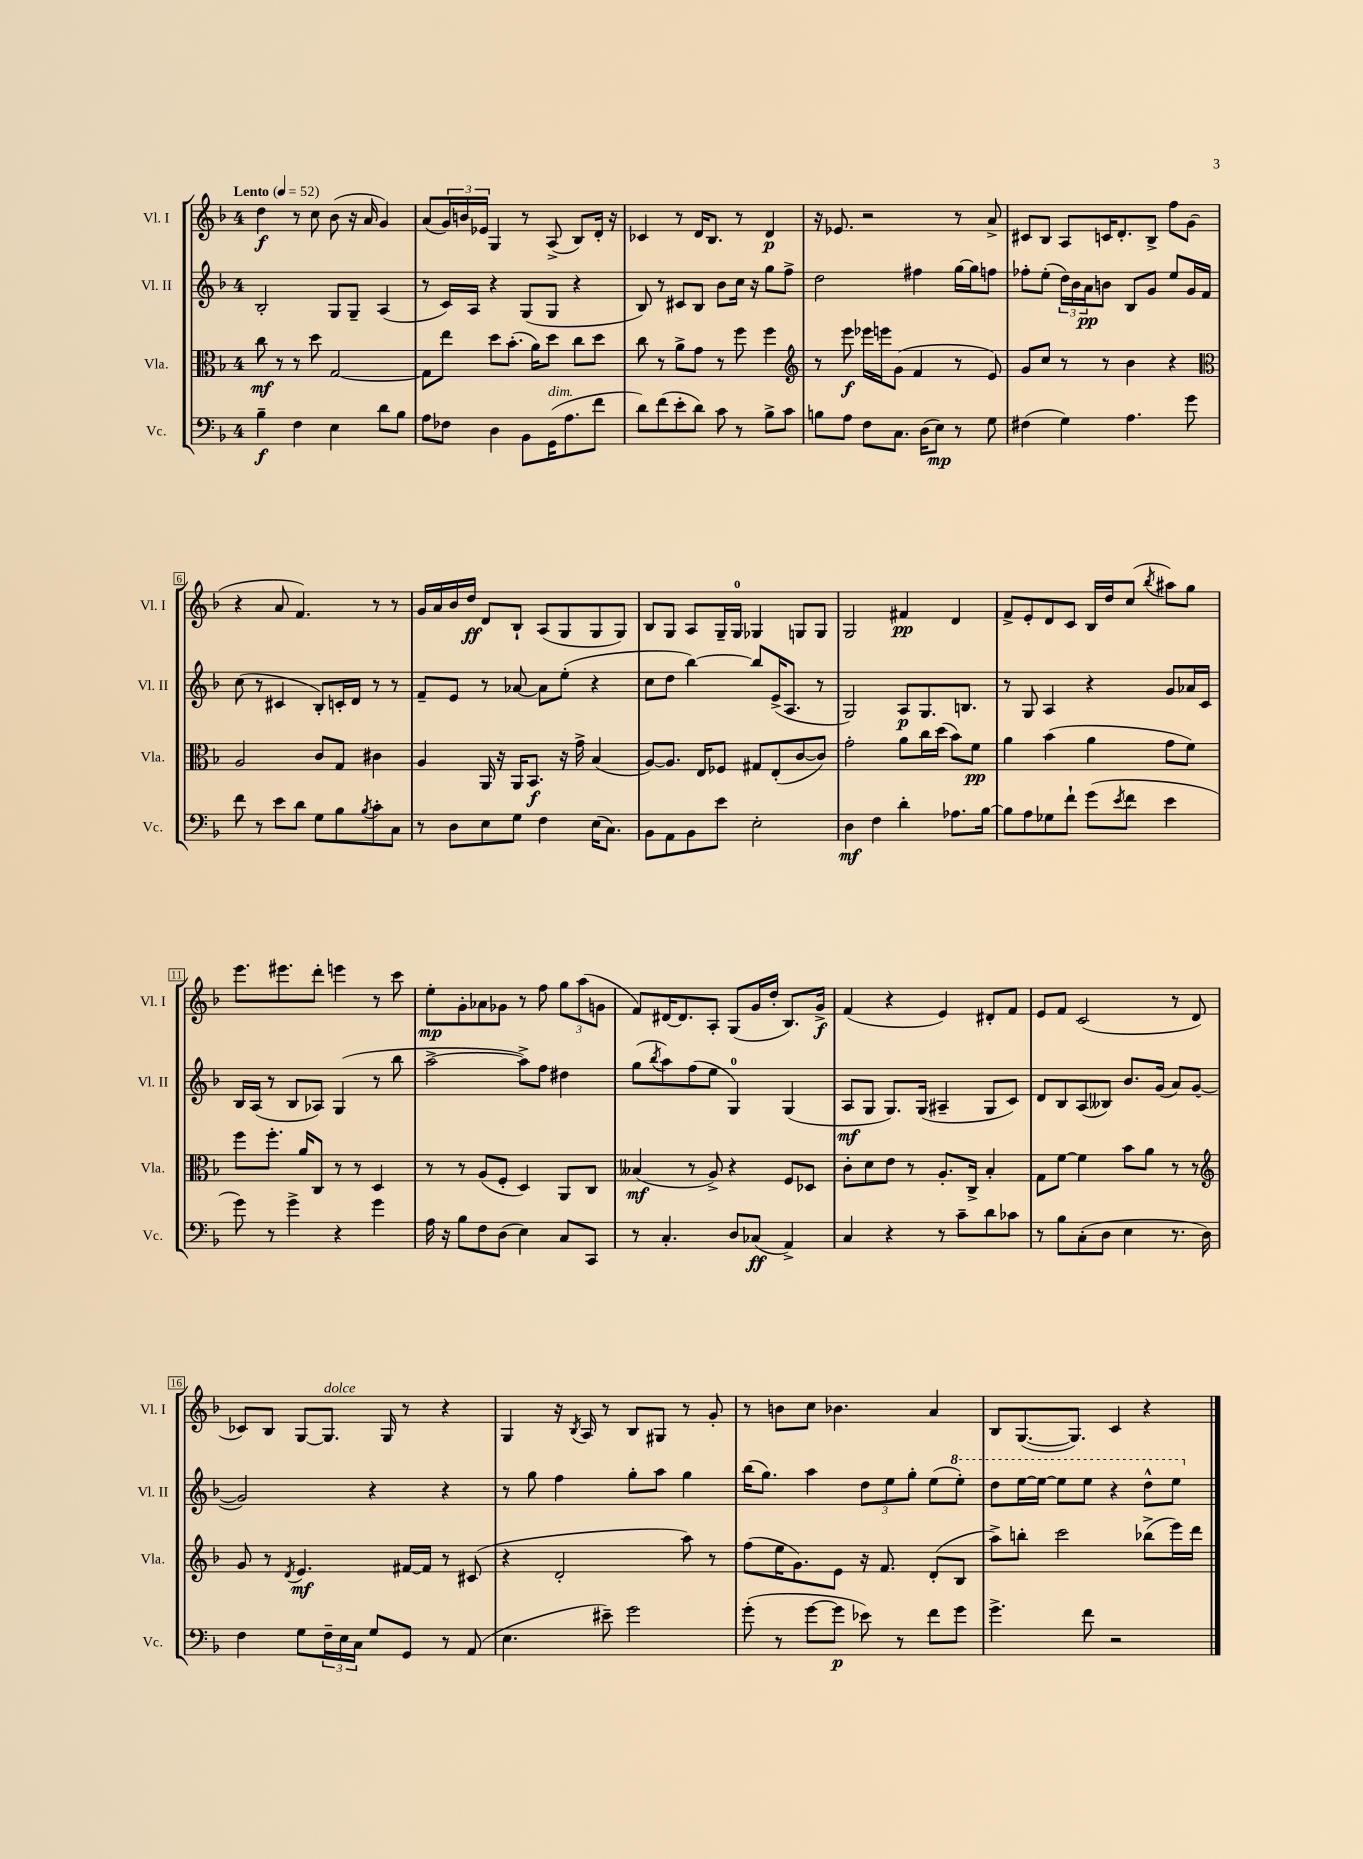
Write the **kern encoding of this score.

**kern	**dynam	**kern	**dynam	**kern	**dynam	**kern	**dynam
*part4	*part4	*part3	*part3	*part2	*part2	*part1	*part1
*staff4	*staff4	*staff3	*staff3	*staff2	*staff2	*staff1	*staff1
*I"Vc.	*	*I"Vla.	*	*I"Vl. II	*	*I"Vl. I	*
*I'Vc.	*	*I'Vla.	*	*I'Vl. II	*	*I'Vl. I	*
*clefF4	*	*clefC3	*	*clefG2	*	*clefG2	*
*k[b-]	*	*k[b-]	*	*k[b-]	*	*k[b-]	*
*M4/4	*	*M4/4	*	*M4/4	*	*M4/4	*
*MM52	*	*MM52	*	*MM52	*	*MM52	*
=1	=1	=1	=1	=1	=1	=1	=1
!	!	!	!	!	!	!LO:TX:a:B:t=Lento	!
4B-~\	f	8cc\	mf	2B-'/	.	4dd\	f
.	.	8r	.	.	.	.	.
4F\	.	8r	.	.	.	8r	.
.	.	8dd\	.	.	.	8cc\	.
4E\	.	[2G/	.	8G/L	.	(8b-\	.
.	.	.	.	8G~/J	.	16r	.
.	.	.	.	.	.	16a/	.
8d\L	.	.	.	(4A/	.	4g/)	.
8B-\J	.	.	.	.	.	.	.
=2	=2	=2	=2	=2	=2	=2	=2
8A\L	.	8G\L]	.	8r	.	(8a/L	.
8F-X\J	.	8ee\J	.	16c/LL)	.	24g/L)	.
.	.	.	.	.	.	24bn/	.
.	.	.	.	16A/JJ	.	.	.
.	.	.	.	.	.	24e-X/JJ	.
4D\	.	8dd\L	.	4r	.	4G/	.
.	.	(8.b-'\J	.	.	.	.	.
8BB-\L	.	.	.	(8G/L	.	8r	.
.	.	16a\KL)	.	.	.	.	.
!LO:TX:a:i:t=dim.	!	!	!	!	!	!	!
(16GG\K	.	8dd\J	.	8G/J	.	(8A^/	.
8.A\	.	.	.	.	.	.	.
.	.	8cc\L	.	4r	.	8B-/L)	.
8f\J	.	8dd\J	.	.	.	16d'/Jk	.
.	.	.	.	.	.	16r	.
=3	=3	=3	=3	=3	=3	=3	=3
8d\L)	.	8cc\	.	8B-/)	.	4c-X/	.
(8f\	.	8r	.	8r	.	.	.
8e'\	.	8a^\L	.	8c#X/L	.	8r	.
8d\J)	.	8g\J	.	8B-/J	.	16d/KL	.
.	.	.	.	.	.	8.B-/J	.
8c\	.	8r	.	8b-\L	.	.	.
8r	.	8ff\	.	16cc\Jk	.	8r	.
.	.	.	.	16r	.	.	.
8B-^\L	.	4ff\	.	8gg\L	.	4d/	p
8c\J	.	.	.	8ff^\J	.	.	.
=4	=4	=4	=4	=4	=4	=4	=4
*	*	*clefG2	*	*	*	*	*
8Bn\L	.	8r	.	2dd\	.	16r	.
.	.	.	.	.	.	8.e-X/	.
8A\J	.	8eee\	f	.	.	.	.
8F\L	.	16eee-X\LL	.	.	.	2r	.
.	.	16eeen\J	.	.	.	.	.
8.C\J	.	(8g\J	.	.	.	.	.
.	.	4f/	.	4ff#X\	.	.	.
(16D\KL	.	.	.	.	.	.	.
8E\J)	mp	.	.	.	.	.	.
8r	.	8r	.	[16gg\LL	.	8r	.
.	.	.	.	16gg\J]	.	.	.
8G\	.	8e/)	.	8ffn\J	.	8a^/	.
=5	=5	=5	=5	=5	=5	=5	=5
(4F#X\	.	8g/L	.	8ff-X'\L	.	8c#X/L	.
.	.	8cc/J	.	(8ee'\J	.	8B-/J	.
4G\)	.	8r	.	24dd\LL)	.	8A/L	.
.	.	.	.	24b-\	.	.	.
.	.	.	.	24a\J	pp	.	.
.	.	8r	.	8bn\J	.	16cn/K	.
.	.	.	.	.	.	8.d'/	.
4.A\	.	4b-\	.	8B-/L	.	.	.
.	.	.	.	8g/J	.	8B-^/J	.
.	.	4r	.	8ee/L	.	8ff\L	.
8g\	.	.	.	16g/L	.	(8g\J	.
.	.	.	.	16f/JJ	.	.	.
!!LO:LB:g=z
=6	=6	=6	=6	=6	=6	=6	=6
*	*	*clefC3	*	*	*	*	*
8f\	.	2A/	.	(8cc\	.	4r	.
8r	.	.	.	8r	.	.	.
8e\L	.	.	.	4c#X/	.	8a/	.
8d\J	.	.	.	.	.	4.f/)	.
8G\L	.	8c/L	.	8B-'/L)	.	.	.
8B-\	.	8G/J	.	16cn'/L	.	.	.
.	.	.	.	16d/JJ	.	.	.
8qB-/	.	.	.	.	.	.	.
8c'\	.	4c#X\	.	8r	.	8r	.
8C\J	.	.	.	8r	.	8r	.
=7	=7	=7	=7	=7	=7	=7	=7
8r	.	4A/	.	8f~/L	.	16g/LL	.
.	.	.	.	.	.	16a/	.
8D\L	.	.	.	8e/J	.	16b-/	.
.	.	.	.	.	.	16dd/JJ	ff
8E\	.	16AA/	.	8r	.	8d/L	.
.	.	16r	.	.	.	.	.
8G\J	.	16AA/KL	.	[8a-X/	.	8B-`/J	.
.	.	8.BB-/J	f	.	.	.	.
4F\	.	.	.	8a-\L]	.	(8A/L	.
.	.	16r	.	(8ee'\J	.	8G/	.
.	.	16g^\	.	.	.	.	.
(16E\KL	.	(4B-/	.	4r	.	8G/	.
8.C\J)	.	.	.	.	.	.	.
.	.	.	.	.	.	8G/J)	.
=8	=8	=8	=8	=8	=8	=8	=8
8BB-\L	.	[8A/L)	.	8cc\L	.	8B-/L	.
8AA\	.	8.A/J]	.	8dd\J	.	8G/J	.
8BB-\	.	.	.	[4bb-\)	.	8A/L	.
.	.	16E/KL	.	.	.	.	.
8e\J	.	8F-X/J	.	.	.	16G~/L	.
.	.	.	.	.	.	16G/JJ	.
2E'\	.	8G#X/L	.	8bb-/L]	.	4G-X/	.
.	.	(8E'/	.	(16e^/K	.	.	.
.	.	.	.	8.A/J	.	.	.
.	.	[8c/	.	.	.	8Gn/L	.
.	.	8c/J])	.	8r	.	8G/J	.
=9	=9	=9	=9	=9	=9	=9	=9
4D\	mf	2g'\	.	2G/)	.	2G/	.
4F\	.	.	.	.	.	.	.
4d'\	.	8a\L	.	8A/L	p	4f#X/	pp
.	.	16cc\L	.	8.G/	.	.	.
.	.	(16dd\JJ	.	.	.	.	.
8.A-X\L	.	8b-\L)	.	.	.	4d/	.
.	.	.	.	8.Bn/J	.	.	.
.	.	8f\J	pp	.	.	.	.
[16B-\Jk	.	.	.	.	.	.	.
=10	=10	=10	=10	=10	=10	=10	=10
8B-\L]	.	4a\	.	8r	.	8f^/L	.
8A\	.	.	.	8G/	.	8e'/	.
8G-X\	.	(4b-\	.	4A/	.	8d/	.
8f`\J	.	.	.	.	.	8c/J	.
(8g\L	.	4a\	.	4r	.	16B-/LL	.
.	.	.	.	.	.	16dd/J	.
8qe/	.	.	.	.	.	.	.
8f\J	.	.	.	.	.	(8cc/J	.
.	.	.	.	.	.	8qbb-/	.
4e\	.	8g\L	.	8g/L	.	8aa#X\L)	.
.	.	8f\J)	.	16a-X/L	.	8gg\J	.
.	.	.	.	16c/JJ	.	.	.
!!LO:LB:g=z
=11	=11	=11	=11	=11	=11	=11	=11
8g\)	.	8ff\L	.	16B-/LL	.	8.eee\L	.
.	.	.	.	(16A/JJ	.	.	.
8r	.	8.ff'\J	.	8r	.	.	.
.	.	.	.	.	.	8.eee#X\	.
4g^\	.	.	.	8B-/L	.	.	.
.	.	16a/KL	.	.	.	.	.
.	.	8C/J	.	8A-X/J)	.	8ddd'\J	.
4r	.	8r	.	(4G/	.	4eeen\	.
.	.	8r	.	.	.	.	.
4g\	.	4D/	.	8r	.	8r	.
.	.	.	.	8bb-\	.	8ccc\	.
=12	=12	=12	=12	=12	=12	=12	=12
16A\	.	8r	.	[2aa^\	.	8ee'\L	mp
16r	.	.	.	.	.	.	.
8B-\L	.	8r	.	.	.	8g'\	.
8F\	.	(8A/L	.	.	.	8a-X\	.
(8D\J	.	8F'/J	.	.	.	8g-X\J	.
4E\)	.	4D/)	.	8aa^\L])	.	8r	.
.	.	.	.	8ff\J	.	8ff\	.
8C/L	.	8AA/L	.	4dd#X\	.	12gg\L	.
.	.	.	.	.	.	(12aa\	.
8CC/J	.	8C/J	.	.	.	.	.
.	.	.	.	.	.	12gn\J	.
=13	=13	=13	=13	=13	=13	=13	=13
8r	.	(4B--X/	mf	(8gg\L	.	8f/L)	.
.	.	.	.	8qbb-/	.	.	.
4.C'/	.	.	.	8aa\)	.	[16d#X/K	.
.	.	.	.	.	.	8.d#/]	.
.	.	8r	.	(8ff\	.	.	.
.	.	8A^/)	.	8ee\J	.	8A'/J	.
8D/L	.	4r	.	4G/)	.	(8G/L	.
(8C-X/J	ff	.	.	.	.	16g/L	.
.	.	.	.	.	.	16dd'/JJ	.
4AA^/)	.	8F/L	.	(4G/	.	8.B-/L)	.
.	.	8D-X/J	.	.	.	.	.
.	.	.	.	.	.	16g^/Jk	f
=14	=14	=14	=14	=14	=14	=14	=14
4C/	.	8c'\L	.	8A/L	mf	(4f/	.
.	.	8d\	.	8G/J	.	.	.
4r	.	8e\J	.	8.G/L)	.	4r	.
.	.	8r	.	.	.	.	.
.	.	.	.	(16G/Jk	.	.	.
8r	.	8.A'/L	.	4A#X~/	.	4e/)	.
8c~\L	.	.	.	.	.	.	.
.	.	16C^/Jk	.	.	.	.	.
8d\	.	4B-'/	.	8G/L	.	8d#X'/L	.
8c-X\J	.	.	.	8c/J)	.	8f/J	.
=15	=15	=15	=15	=15	=15	=15	=15
8r	.	8G\L	.	8d/L	.	8e/L	.
8B-\L	.	[8f\J	.	8B-/	.	8f/J	.
(8C'\	.	4f\]	.	(8A/	.	(2c/	.
8D\J	.	.	.	8B--X/J)	.	.	.
4E\	.	8b-\L	.	8.b-/L	.	.	.
.	.	8a\J	.	.	.	.	.
.	.	.	.	(16g/Jk	.	.	.
8.r	.	8r	.	8a/L)	.	8r	.
.	.	8r	.	([8g/J	.	8d/	.
16D\)	.	.	.	.	.	.	.
!!LO:LB:g=z
=16	=16	=16	=16	=16	=16	=16	=16
*	*	*clefG2	*	*	*	*	*
4F\	.	8g/	.	2g/])	.	8c-X/L)	.
.	.	8r	.	.	.	8B-/J	.
.	.	8qd/	.	.	.	.	.
8G\L	.	4.e/	mf	.	.	[8G/L	.
!	!	!	!	!	!	!LO:TX:a:i:t=dolce	!
24F~\L	.	.	.	.	.	8.G/J]	.
24E\	.	.	.	.	.	.	.
24C\JJ	.	.	.	.	.	.	.
8G/L	.	.	.	4r	.	.	.
.	.	.	.	.	.	16G/	.
8GG/J	.	[16f#X/LL	.	.	.	8r	.
.	.	16f#/JJ]	.	.	.	.	.
8r	.	8r	.	4r	.	4r	.
(8AA/	.	(8c#X/	.	.	.	.	.
=17	=17	=17	=17	=17	=17	=17	=17
4.E\	.	4r	.	8r	.	4G/	.
.	.	.	.	8gg\	.	.	.
.	.	2d'/	.	4ff\	.	16r	.
.	.	.	.	.	.	8qB-/	.
.	.	.	.	.	.	16A/	.
8e#X~\)	.	.	.	.	.	8r	.
2g\	.	.	.	8gg'\L	.	8B-/L	.
.	.	.	.	8aa\J	.	8G#X/J	.
.	.	8aa\)	.	4gg\	.	8r	.
.	.	8r	.	.	.	8g'/	.
=18	=18	=18	=18	=18	=18	=18	=18
(8g'\	.	(8ff\L	.	(16bb-\KL	.	8r	.
.	.	.	.	8.gg\J)	.	.	.
8r	.	16ee\K	.	.	.	8bn\L	.
.	.	8.g\)	.	.	.	.	.
[8g\L	.	.	.	4aa\	.	8cc\J	.
8g\J]	p	8e\J	.	.	.	4.b-X\	.
8e-X\)	.	16r	.	12dd\L	.	.	.
.	.	8.f/	.	.	.	.	.
.	.	.	.	12ee\	.	.	.
8r	.	.	.	.	.	.	.
.	.	.	.	12gg'\J	.	.	.
8f\L	.	(8d'/L	.	(8ee\L	.	4a/	.
*	*	*	*	*8va	*	*	*
8g\J	.	8B-/J	.	8eee'\J)	.	.	.
=19	=19	=19	=19	=19	=19	=19	=19
4.g^\	.	8aa^\L)	.	8ddd\L	.	8B-/L	.
.	.	8bbn'\J	.	[16eee\L	.	([8.G/	.
.	.	.	.	16eee\JJ_	.	.	.
.	.	2ccc\	.	8eee\L]	.	.	.
.	.	.	.	.	.	8.G/J])	.
8f\	.	.	.	8eee\J	.	.	.
2r	.	.	.	4r	.	4c/	.
.	.	(8bb-X^\L	.	8ddd^^\L	.	4r	.
.	.	16eee\L)	.	8eee\J	.	.	.
.	.	16ddd\JJ	.	.	.	.	.
*	*	*	*	*X8va	*	*	*
==	==	==	==	==	==	==	==
*-	*-	*-	*-	*-	*-	*-	*-
